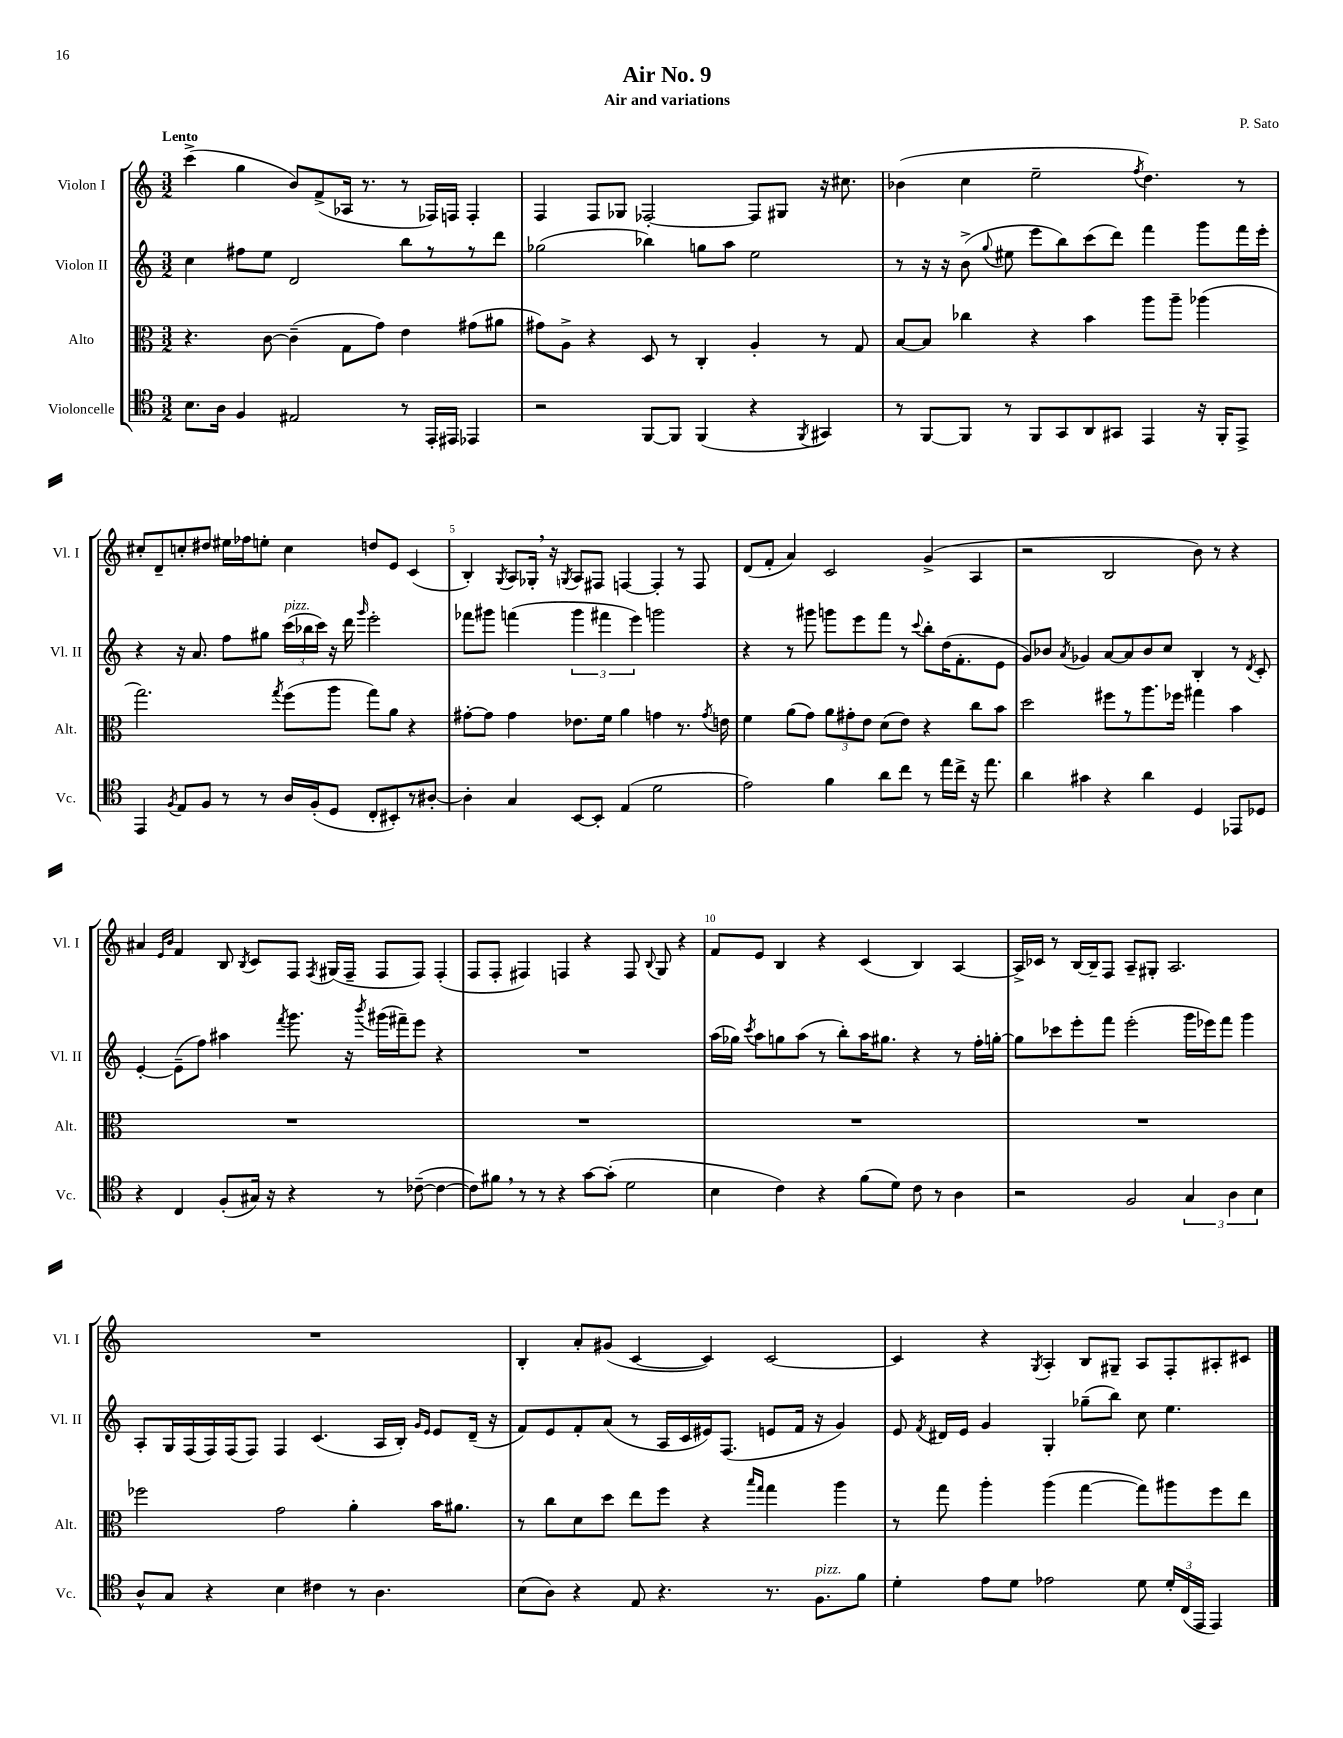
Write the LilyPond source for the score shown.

\header { title = "Air No. 9" composer = "P. Sato" subtitle = "Air and variations" }
<<
\new StaffGroup <<
\new Staff = "s0" \with { instrumentName = "Violon I" shortInstrumentName = "Vl. I" } {
    \clef treble \key c \major \numericTimeSignature \time 3/2 \tempo "Lento"
    \autoBeamOff c'''4->( g''4 b'8[) f'8->( aes16] r8. r8 fes16[) f16] f4-. |
    f4 f8[ ges8] fes2~-. fes8[ gis8] r16 cis''8. |
    bes'4( c''4 e''2-- \acciaccatura { f''8 } d''4.) r8 |
    cis''8[-. d'8-- c''8-. dis''8] eis''16[ fes''16 e''8]-. c''4 d''8[ e'8] c'4( |
    b4-.) \acciaccatura { g8 } a8[ ges16]-. \breathe r16 \acciaccatura { g8 } a8[ fis8] f4~ f4-. r8 f8 |
    d'8[( f'8]-. a'4) c'2 g'4->( a4 |
    r2 b2 b'8) r8 r4 |
    ais'4 \grace { e'16[ b'16] } f'4 b8 \acciaccatura { b8 } c'8[ f8] \acciaccatura { f8 } gis16[( f16]-- f8[ f8]) f4-.( |
    f8[ f8]-. fis4) f4 r4 f8 \appoggiatura { b8 } g8 r4 |
    f'8[ e'8] b4 r4 c'4( b4) a4~ |
    a16[-> ces'16] r8 b16[~ b16-- f8] a8[-- gis8]-. a2. |
    R1. |
    b4-. a'8[-. gis'8]( c'4~ c'4) c'2~ |
    c'4 r4 \acciaccatura { g8 } a4-. b8[ gis8]-- a8[ f8-. ais8-. cis'8] \bar "|." |
}
\new Staff = "s1" \with { instrumentName = "Violon II" shortInstrumentName = "Vl. II" } {
    \clef treble \key c \major \numericTimeSignature \time 3/2
    \autoBeamOff c''4 fis''8[ e''8] d'2 b''8[ r8 r8 d'''8] |
    ges''2( bes''4) g''8[ a''8] e''2 |
    r8 r16 r16 b'8->( \appoggiatura { g''8 } eis''8 e'''8[ b''8) c'''8( d'''8]) f'''4 g'''8[ f'''16 e'''16]-. |
    r4 r16 a'8. f''8[ gis''8] \tuplet 3/2 { c'''16[^\markup { \italic "pizz." }( bes''16 c'''16]) } r16 d'''16 \grace { g'''16 } e'''2-. |
    fes'''8[ gis'''8] f'''4( \tuplet 3/2 { gis'''4 fis'''4 e'''4) } g'''2 |
    r4 r8 gis'''8 g'''8[ e'''8 f'''8] r8 \appoggiatura { c'''8 } b''8[-. d''16( f'8.-. e'8] |
    g'8[) bes'8] \acciaccatura { a'8 } ges'4 a'8[~ a'8 bes'8 c''8] b4-. r8 \acciaccatura { d'8 } c'8-. |
    e'4~-. e'8[--( f''8]) ais''4 \acciaccatura { f'''8 } g'''8. r16 \acciaccatura { b'''8 } gis'''16[( fis'''16--) e'''8] r4 |
    R1. |
    a''16[( ges''16]) \acciaccatura { c'''8 } a''8[ g''8 a''8]( r8 b''8[-.) a''16 gis''8.] r4 r8 f''16[-. g''16]~-. |
    g''8[ ces'''8 e'''8-. f'''8] e'''2-.( g'''16[ ees'''16) f'''8] g'''4 |
    a8[-. g16 f16( f16) f16( f8]) f4 c'4.( a16[ b16]-.) \grace { g'16[ e'16] } e'8[ d'16]--( r16 |
    f'8[) e'8 f'8-. a'8]( r8 a16[ c'16 eis'16) f8.]( e'8[ f'16] r16 g'4) |
    e'8 \acciaccatura { f'8 } dis'16[ e'16] g'4 g4-. ges''8[--( b''8]) c''8 e''4. \bar "|." |
}
\new Staff = "s2" \with { instrumentName = "Alto" shortInstrumentName = "Alt." } {
    \clef alto \key c \major \numericTimeSignature \time 3/2
    \autoBeamOff r4. c'8~ c'4--( g8[ g'8]) e'4 gis'8[( ais'8] |
    gis'8[) a8]-> r4 d8 r8 c4-. a4-. r8 g8 |
    b8[~ b8] ces''4 r4 b'4 a''8[ a''8]-- aes''4( |
    g''2.) \acciaccatura { g''8 } f''8[( a''8] g''8[) a'8] r4 |
    gis'8[~-. gis'8] gis'4 ees'8.[ f'16] a'4 g'4 r8. \acciaccatura { g'8 } e'16 |
    f'4 a'8[( g'8]) \tuplet 3/2 { a'8[ gis'8-. e'8] } d'8[( e'8]) r4 c''8[ b'8] |
    d''2 fis''8[ r8 a''8. fes''16] gis''4 b'4 |
    R1. |
    R1. |
    R1. |
    R1. |
    fes''2 g'2 a'4-. b'16[ ais'8.] |
    r8 c''8[ d'8 d''8] e''8[ f''8] r4 \grace { b''16[ g''16] } g''4 a''4 |
    r8 g''8 a''4-. a''4( g''4~ g''8[) ais''8 f''8 e''8] \bar "|." |
}
\new Staff = "s3" \with { instrumentName = "Violoncelle" shortInstrumentName = "Vc." } {
    \clef tenor \key c \major \numericTimeSignature \time 3/2
    \autoBeamOff b8.[ a16] f4 eis2 r8 e,16[-. eis,16] ees,4 |
    r2 f,8[~ f,8] f,4( r4 \acciaccatura { f,8 } gis,4) |
    r8 f,8[~ f,8] r8 f,8[ g,8 a,8 gis,8] e,4 r16 f,16[-. e,8]-> |
    e,4 \acciaccatura { f8 } e8[ f8] r8 r8 a16[ f16-.( d8] c8[-. bis,8-.) r8 ais8]~-. |
    ais4-. g4 b,8[~ b,8]-. e4( d'2 |
    e'2) f'4 a'8[ c''8] r8 e''16[ c''16]-> r16 e''8. |
    a'4 gis'4 r4 a'4 d4 ees,8[ des8] |
    r4 c4 f8[-.( gis16]) r16 r4 r8 ces'8~--( ces'4~ |
    ces'8[) fis'8] \breathe r8 r8 r4 g'8[~ g'8]-.( d'2 |
    b4 c'4) r4 f'8[( d'8]) c'8 r8 a4 |
    r2 f2 \tuplet 3/2 { g4 a4 b4 } |
    a8[-^ g8] r4 b4 cis'4 r8 a4. |
    b8[( a8]) r4 e8 r4. r8. f8.[^\markup { \italic "pizz." } f'8] |
    d'4-. e'8[ d'8] ees'2 d'8 \tuplet 3/2 { d'16[-. c16( e,16] } e,4) \bar "|." |
}
>>
>>
\layout { \context { \Score \override BarNumber.break-visibility = ##(#f #t #t) barNumberVisibility = #(every-nth-bar-number-visible 5) } }
